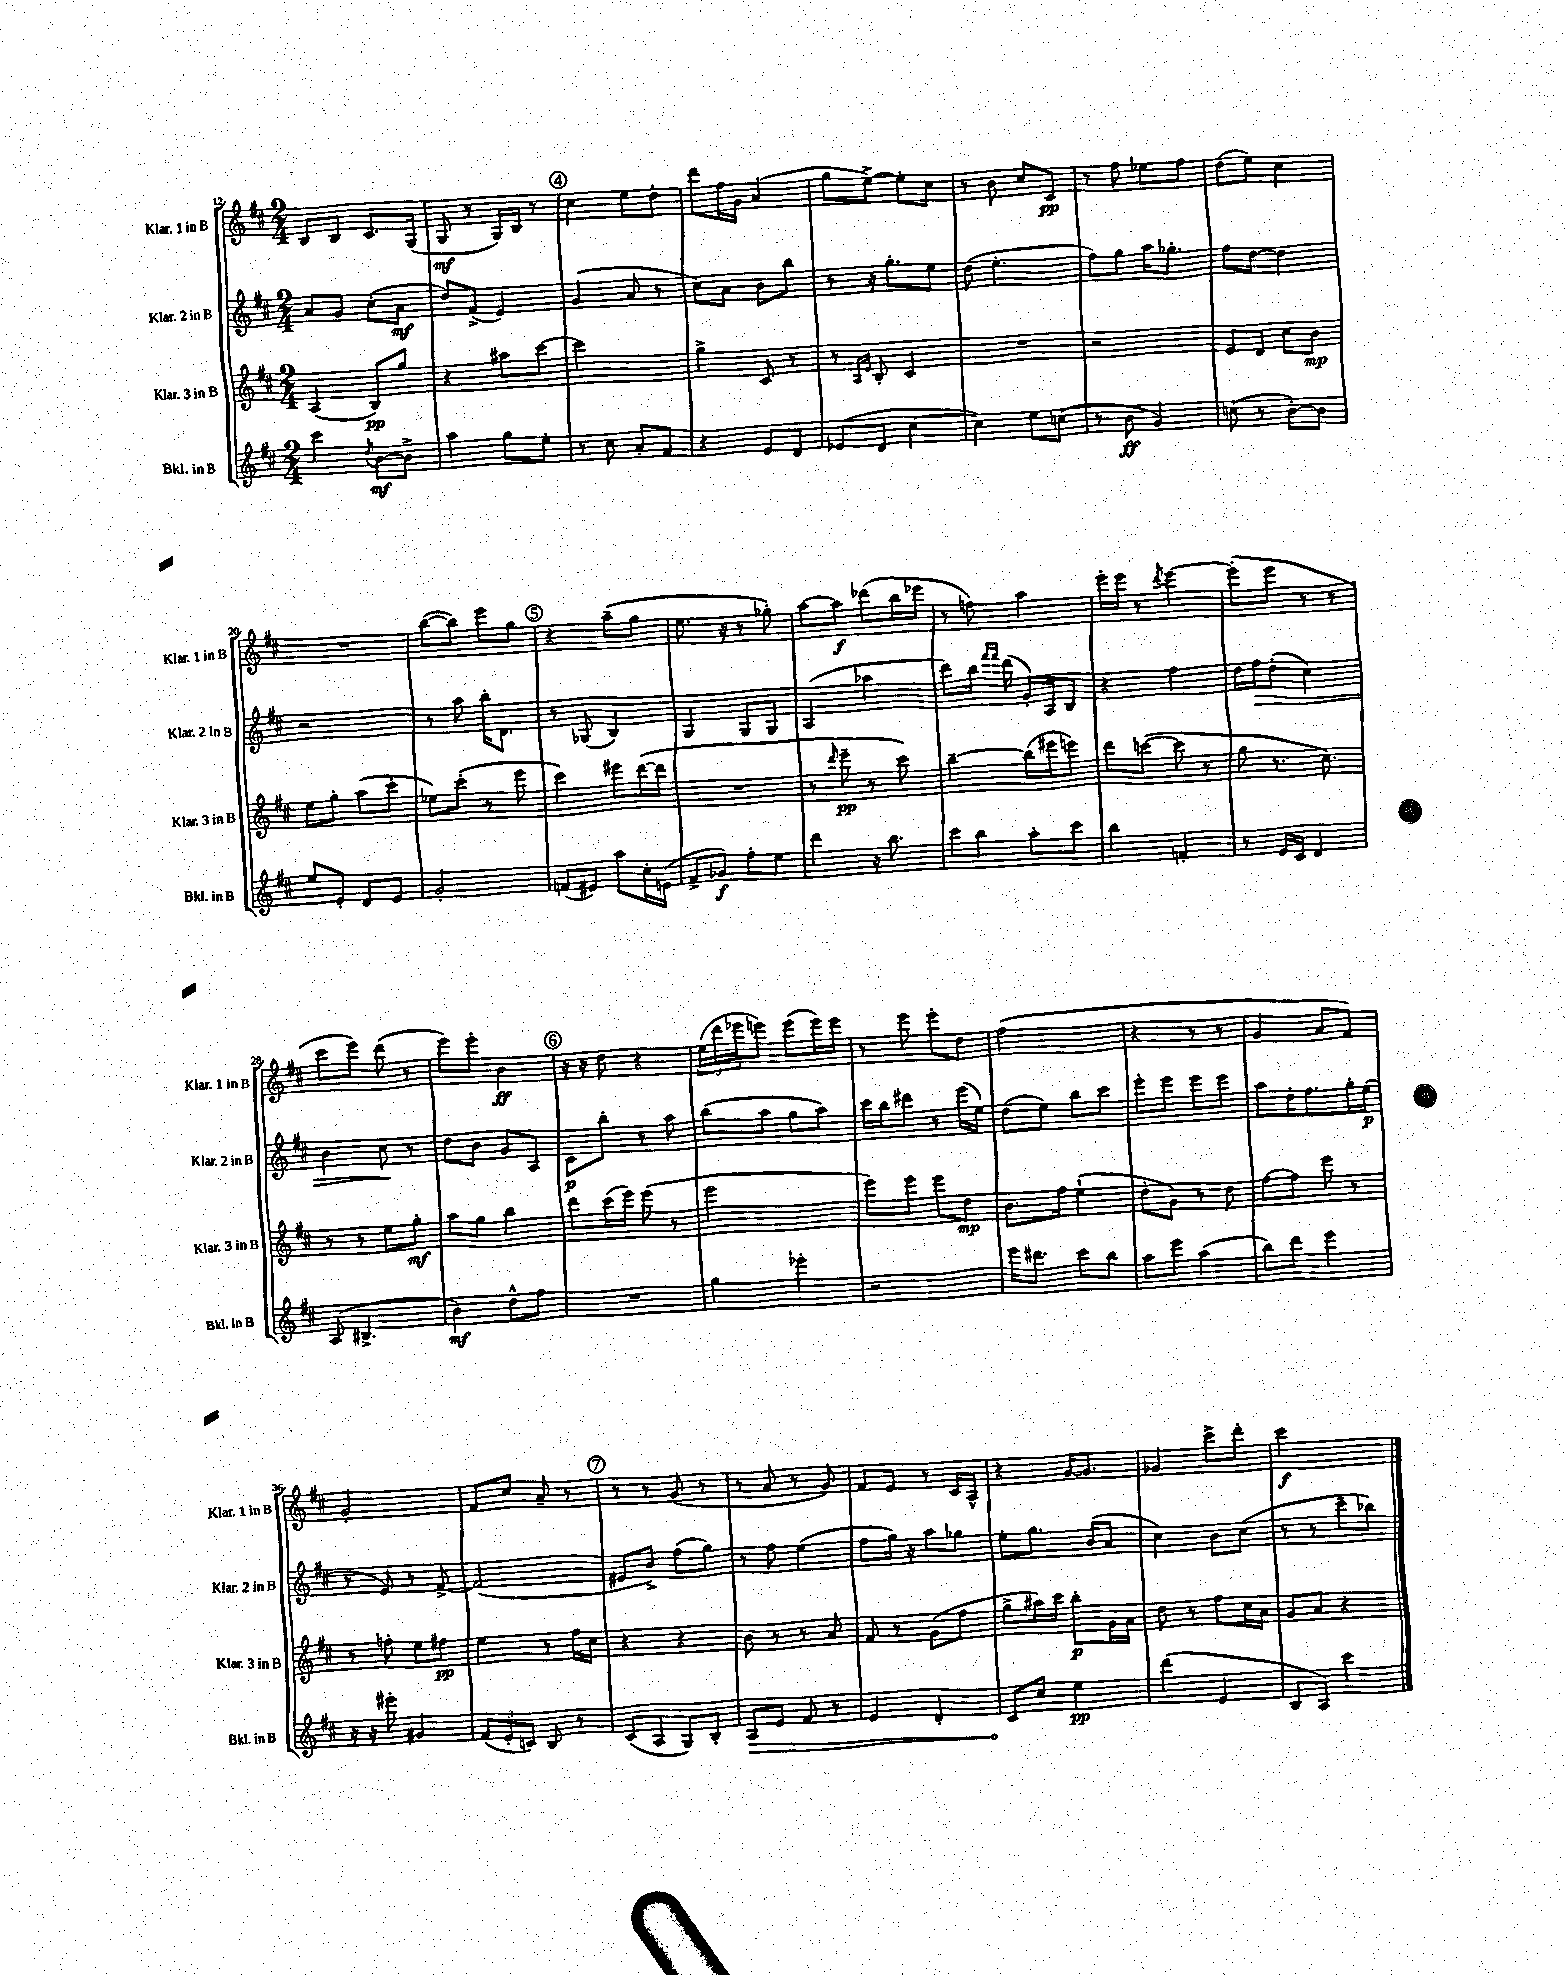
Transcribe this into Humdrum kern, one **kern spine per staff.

**kern	**dynam	**kern	**dynam	**kern	**dynam	**kern	**dynam
*part4	*part4	*part3	*part3	*part2	*part2	*part1	*part1
*staff4	*staff4	*staff3	*staff3	*staff2	*staff2	*staff1	*staff1
*I"Bkl. in B	*	*I"Klar. 3 in B	*	*I"Klar. 2 in B	*	*I"Klar. 1 in B	*
*I'Bkl. in B	*	*I'Klar. 3 in B	*	*I'Klar. 2 in B	*	*I'Klar. 1 in B	*
*clefG2	*	*clefG2	*	*clefG2	*	*clefG2	*
*k[f#c#]	*	*k[f#c#]	*	*k[f#c#]	*	*k[f#c#]	*
*M2/4	*	*M2/4	*	*M2/4	*	*M2/4	*
=12	=12	=12	=12	=12	=12	=12	=12
4ccc#\	.	(4A/	.	8a/L	.	8B/L	.
.	.	.	.	8g/J	.	8B/J	.
8qdd/	.	.	.	.	.	.	.
[8b\L	mf	8B/L)	pp	(8cc#'\L	.	8.c#/L	.
8b^\J]	.	8gg/J	.	8a\J	mf	.	.
.	.	.	.	.	.	(16G/Jk	.
=13	=13	=13	=13	=13	=13	=13	=13
4aa\	.	4r	.	8dd/L)	.	8G/	mf
.	.	.	.	(8f#^/J	.	8r	.
8gg\L	.	8aa#X\L	.	4e/)	.	16G/LL)	.
.	.	.	.	.	.	16B/JJ	.
8ee'\J	.	[8ccc#\J	.	.	.	8r	.
!!LO:REH:place=s1:t=4
=14	=14	=14	=14	=14	=14	=14	=14
8r	.	2ccc#\]	.	(4g/	.	4cc#\	.
8cc#\	.	.	.	.	.	.	.
8a'/L	.	.	.	8a/	.	8ee\L	.
8f#/J	.	.	.	8r	.	8dd'\J	.
=15	=15	=15	=15	=15	=15	=15	=15
4r	.	4gg^\	.	8cc#\L)	.	8ddd\L	.
.	.	.	.	8a\J	.	16ff#\L	.
.	.	.	.	.	.	16g\JJ	.
8e/L	.	8c#/	.	8b\L	.	(4a/	.
8d/J	.	8r	.	8bb\J	.	.	.
=16	=16	=16	=16	=16	=16	=16	=16
(8e-X/L	.	8r	.	8r	.	8gg\L	.
.	.	16qqA/LL	.	.	.	.	.
.	.	16qqe/JJ	.	.	.	.	.
8d/J	.	8B'/	.	16r	.	[8ee^\J)	.
.	.	.	.	8.gg'\L	.	.	.
[4cc#\	.	4c#/	.	.	.	8ee'\L]	.
.	.	.	.	8ee\J	.	8cc#\J	.
=17	=17	=17	=17	=17	=17	=17	=17
4cc#\])	.	2r	.	(8dd\	.	8r	.
.	.	.	.	4.ee'\	.	8b\	.
8ee\L	.	.	.	.	.	8cc#/L	.
(8ccn\J	.	.	.	.	.	8c#/J	pp
=18	=18	=18	=18	=18	=18	=18	=18
8r	.	2r	.	8ff#\L)	.	8r	.
8b\	ff	.	.	8gg\J	.	8ff#\	.
4g/)	.	.	.	16aa\KL	.	8ee-X\L	.
.	.	.	.	8.gg-X'\J	.	.	.
.	.	.	.	.	.	8ff#\J	.
=19	=19	=19	=19	=19	=19	=19	=19
(8ccn\	.	8e/L	.	8ff#\L	.	(8dd\L	.
8r	.	8d/J	.	[8dd\J	.	8ee\J)	.
[8b'\L)	.	8cc#\L	.	4dd\]	.	4cc#\	.
8b\J]	.	8b\J	mp	.	.	.	.
!!LO:LB:g=z
=20	=20	=20	=20	=20	=20	=20	=20
8ee/L	.	8ee\L	.	2r	.	2r	.
8e'/J	.	8gg'\J	.	.	.	.	.
8d/L	.	(8aa\L	.	.	.	.	.
8e/J	.	8ccc#'\J	.	.	.	.	.
=21	=21	=21	=21	=21	=21	=21	=21
2g'/	.	8ee-X\L)	.	8r	.	([8bb\L	.
.	.	(8ccc#'\J	.	8aa\	.	8bb\J])	.
.	.	8r	.	16bb'\KL	.	8eee\L	.
.	.	.	.	8.d\J	.	.	.
.	.	8eee\	.	.	.	8gg\J	.
!!LO:REH:place=s1:t=5
=22	=22	=22	=22	=22	=22	=22	=22
(8fn/L	.	4ccc#\)	.	8r	.	4r	.
8e#X/J)	.	.	.	(8G-X/	.	.	.
8aa\L	.	8eee#X\L	.	4B/)	.	(8aa~\L	.
16cc#'\L	.	([16ddd\L	.	.	.	8gg\J	.
(16en\JJ	.	16ddd\JJ]	.	.	.	.	.
=23	=23	=23	=23	=23	=23	=23	=23
8f#^/L	.	2r	.	4G/	.	8.ee\	.
8g-X/J)	f	.	.	.	.	.	.
.	.	.	.	.	.	16r	.
8ff#'\L	.	.	.	8G/L	.	8r	.
8ee\J	.	.	.	8G/J	.	8gg-X'\)	.
=24	=24	=24	=24	=24	=24	=24	=24
4ddd\	.	8r	.	(4A/	.	[8aa\L	.
.	.	16qqddd/	.	.	.	.	.
.	.	8eee~\	pp	.	.	8aa\J]	f
16r	.	8r	.	4aa-X\	.	(8ddd-X\L	.
8.bb\	.	.	.	.	.	.	.
.	.	8ccc#\)	.	.	.	16bb\L	.
.	.	.	.	.	.	16eee-X\JJ	.
=25	=25	=25	=25	=25	=25	=25	=25
8ccc#\L	.	[4bb~\	.	8ddd\L)	.	8r	.
8bb\J	.	.	.	16bb\Jk	.	8ffn\)	.
.	.	.	.	16qqfff#/LL	.	.	.
.	.	.	.	16qqfff#/JJ	.	.	.
.	.	.	.	(16ddd\	.	.	.
8aa'\L	.	(16bb\LL]	.	16g'/LL)	.	4aa\	.
.	.	16eee#X\J	.	16A/J	.	.	.
8ccc#\J	.	8eeen\J)	.	8B/J	.	.	.
=26	=26	=26	=26	=26	=26	=26	=26
4bb\	.	8ddd\L	.	4r	.	16eee'\LL	.
.	.	.	.	.	.	16eee\JJ	.
.	.	([8cccn\J	.	.	.	8r	.
.	.	.	.	.	.	8qddd/	.
4fn'/	.	8ccc\]	.	4ff#\	.	[4eee\	.
.	.	8r	.	.	.	.	.
=27	=27	=27	=27	=27	=27	=27	=27
8r	.	8gg\	.	16dd\LL	.	(8eee'\L]	.
!	!	!	!	!	!LO:HP:b	!	!
.	.	.	.	16ff#\J	>	.	.
16e/LL	.	8.r	.	(8dd'\J	.	8eee\J	.
16c#/JJ	.	.	.	.	.	.	.
4d/	.	.	.	4cc#\)	.	8r	.
.	.	8.cc#\)	.	.	.	.	.
.	.	.	.	.	.	8r	.
!!LO:LB:g=z
=28	=28	=28	=28	=28	=28	=28	=28
(8A/	.	8r	.	4b\	.	8ccc#\L	.
4.B#X^/	.	8r	.	.	.	8eee\J)	.
.	.	8ee\L	.	8cc#\	.	(8ddd\	.
.	.	8gg'\J	mf	8r	]	8r	.
=29	=29	=29	=29	=29	=29	=29	=29
4b\)	mf	8aa\L	.	8dd\L	.	8eee\L)	.
.	.	8gg\J	.	8b\J	.	8eee'\J	.
8dd^^\L	.	4bb\	.	8g/L	.	4b\	ff
8ff#\J	.	.	.	8A/J	.	.	.
!!LO:REH:place=s1:t=6
=30	=30	=30	=30	=30	=30	=30	=30
2r	.	8ddd\L	.	8c#\L	p	16r	.
.	.	.	.	.	.	16r	.
.	.	(16ccc#\L	.	8bb'\J	.	8dd\	.
.	.	16eee\JJ)	.	.	.	.	.
.	.	(8eee\	.	8r	.	4r	.
.	.	8r	.	8aa\	.	.	.
=31	=31	=31	=31	=31	=31	=31	=31
4gg\	.	2eee\	.	(8bb\L	.	(24ee\LL	.
.	.	.	.	.	.	24ddd\	.
.	.	.	.	.	.	24eee-X\J	.
.	.	.	.	8aa\J	.	8eeen\J)	.
4eee-X'\	.	.	.	8gg\L	.	(8eee\L	.
.	.	.	.	8aa\J)	.	16eee\L)	.
.	.	.	.	.	.	16eee\JJ	.
=32	=32	=32	=32	=32	=32	=32	=32
2r	.	8eee\L)	.	16ccc#\LL	.	8r	.
.	.	.	.	16bb\J	.	.	.
.	.	8eee\J	.	8ddd#X\J	.	8eee\	.
.	.	8eee\L	.	8r	.	8eee'\L	.
.	.	8dd\J	mp	(16eee\LL	.	8dd\J	.
.	.	.	.	16ee\JJ)	.	.	.
=33	=33	=33	=33	=33	=33	=33	=33
16eee\KL	.	8.b\L	.	(8dd\L	.	(2ff#\	.
8.ddd#X\J	.	.	.	.	.	.	.
.	.	.	.	8ee\J)	.	.	.
.	.	16ff#\Jk	.	.	.	.	.
8ccc#\L	.	(4ee`\	.	8bb\L	.	.	.
8bb\J	.	.	.	8ccc#\J	.	.	.
=34	=34	=34	=34	=34	=34	=34	=34
8aa\L	.	8dd'\L	.	8eee'\L	.	4r	.
8eee\J	.	8g\J)	.	8eee\J	.	.	.
(4aa\	.	8r	.	8eee\L	.	8r	.
.	.	8dd\	.	8eee\J	.	8r	.
=35	=35	=35	=35	=35	=35	=35	=35
8bb\L)	.	[8ff#\L	.	8aa\L	.	4g/	.
8ddd\J	.	8ff#\J]	.	16dd'\K	.	.	.
.	.	.	.	8.ff#\	.	.	.
4eee\	.	8eee\	.	.	.	8a/L	.
.	.	8r	.	16gg'\L	.	8f#/J)	.
.	.	.	.	(16ee\JJ	p	.	.
!!LO:LB:g=z
=36	=36	=36	=36	=36	=36	=36	=36
16r	.	8r	.	8r	.	2g'/	.
16r	.	.	.	.	.	.	.
8eee#X'\	.	8ffn'\	.	8e/)	.	.	.
4g#X/	.	8ee\L	.	8r	.	.	.
.	.	8ff#X\J	pp	[8f#^/	.	.	.
=37	=37	=37	=37	=37	=37	=37	=37
(12f#/L	.	4ee\	.	(2f#/]	.	8f#/L	.
12e'/	.	.	.	.	.	.	.
.	.	.	.	.	.	8cc#/J	.
12cn/J)	.	.	.	.	.	.	.
8B/	.	8r	.	.	.	8a~/	.
8r	.	16ff#\LL	.	.	.	8r	.
.	.	16cc#\JJ	.	.	.	.	.
!!LO:REH:place=s1:t=7
=38	=38	=38	=38	=38	=38	=38	=38
(8c#/L	.	4r	.	8e#X/L	.	8r	.
8A/J	.	.	.	8b^/J)	.	8r	.
8G/L)	.	4r	.	(8ff#\L	.	(8g/	.
8B'/J	.	.	.	8gg\J)	.	8r	.
=39	=39	=39	=39	=39	=39	=39	=39
!	!LO:HP:b	!	!	!	!	!	!
8A/L	>	8b\	.	8r	.	8r	.
8e/J	.	8r	.	8ff#\	.	8a/	.
8f#/	.	8r	.	(4ee\	.	8r	.
8r	.	8a/	.	.	.	8g/)	.
=40	=40	=40	=40	=40	=40	=40	=40
4e/	.	8f#/	.	8ff#\L	.	8f#/L	.
.	.	8r	.	16gg\Jk)	.	8e/J	.
.	.	.	.	16r	.	.	.
4d'/	.	(8g\L	.	8aa\L	.	8r	.
.	.	8ff#\J	.	8gg-X\J	.	16c#/LL	.
.	.	.	.	.	.	16A^^/JJ	.
=41	=41	=41	=41	=41	=41	=41	=41
8c#/L	.	8gg^\L	.	8ee'\L	.	4r	.
8cc#/J	]	16aa#X\L)	.	8.gg\J	.	.	.
.	.	16ccc#\JJ	.	.	.	.	.
4ee\	pp	8bb'\L	p	.	.	[16g/KL	.
.	.	.	.	(16b/KL	.	8.g/J]	.
.	.	16g\L	.	8a/J	.	.	.
.	.	16a\JJ	.	.	.	.	.
=42	=42	=42	=42	=42	=42	=42	=42
(4ddd\	.	8dd\	.	4cc#\)	.	4g-X/	.
.	.	8r	.	.	.	.	.
4e/	.	8ff#\L	.	8b\L	.	8ccc#^\L	.
.	.	16cc#\L	.	(8cc#\J	.	8ddd'\J	.
.	.	16a\JJ	.	.	.	.	.
=43	=43	=43	=43	=43	=43	=43	=43
8B/L	.	8g/L	.	8r	.	2ccc#\	f
8A/J)	.	8a/J	.	8r	.	.	.
4ccc#\	.	4r	.	8ccc#~\L	.	.	.
.	.	.	.	8bb-X\J)	.	.	.
==	==	==	==	==	==	==	==
*-	*-	*-	*-	*-	*-	*-	*-
